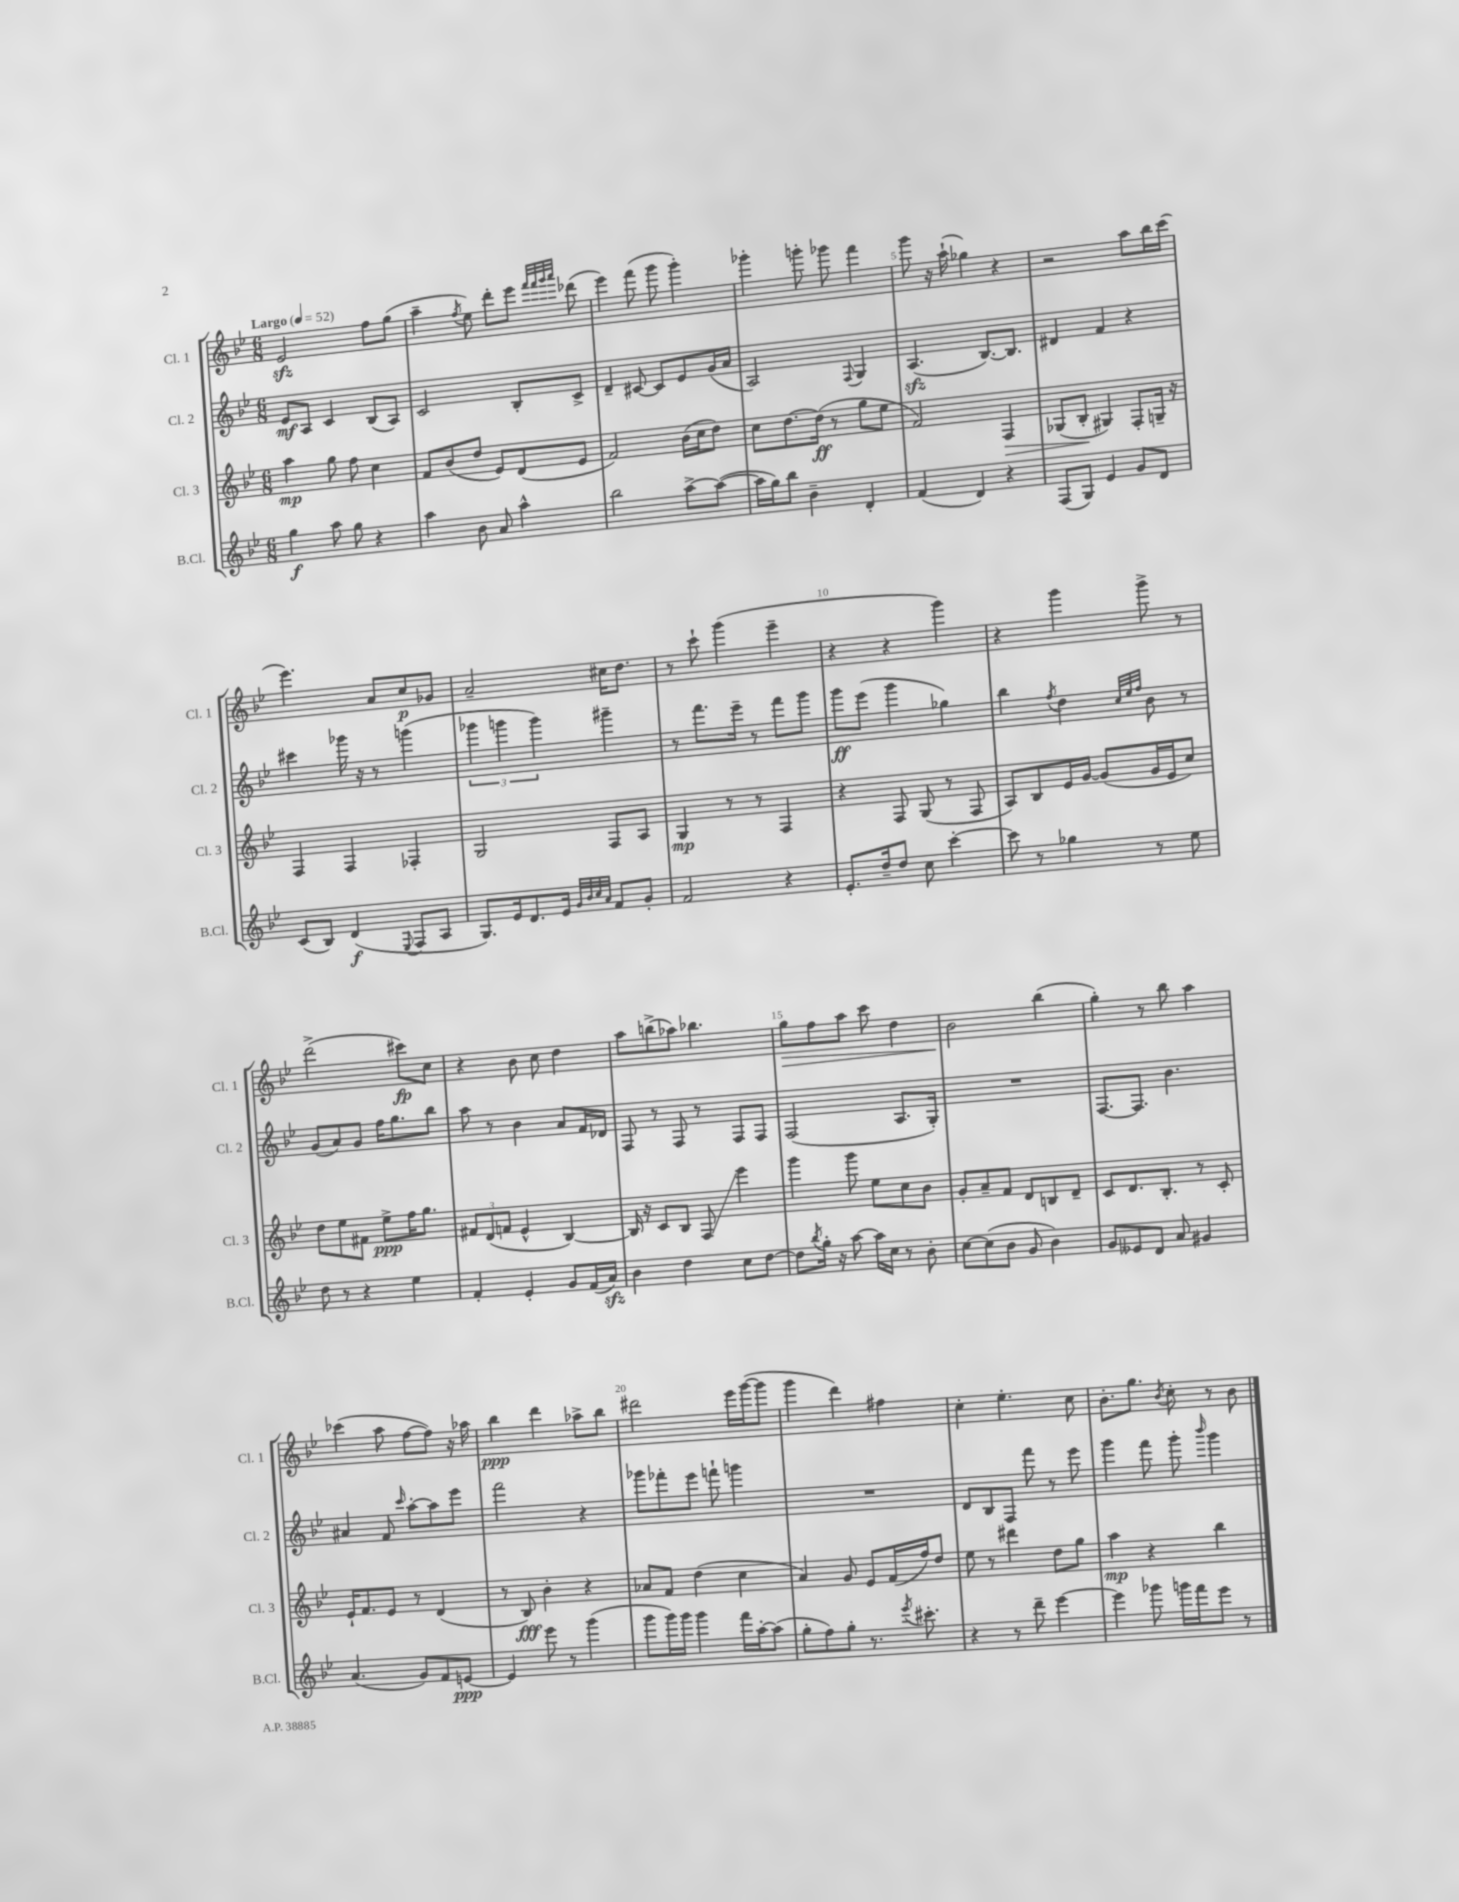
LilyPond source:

<<
\new StaffGroup <<
\new Staff = "s0" \with { instrumentName = "Cl. 1" shortInstrumentName = "Cl. 1" } {
    \clef treble \key bes \major \numericTimeSignature \time 6/8 \tempo "Largo" 4 = 52
    ees'2\sfz f''8 g''8( |
    a''4-- \acciaccatura { f''8 } ees''8) d'''8-. ees'''8 \grace { f'''32 f'''32 g'''32 a'''32 } des'''8( |
    ees'''4) f'''8( g'''8 g'''4-.) |
    ges'''4-. g'''8-. ges'''8 f'''4 |
    g'''8 r16 a''16-!( ges''4) r4 |
    r2 a''8 bes''16 c'''16( |
    ees'''4.) a'8 c''8\p ges'8 |
    a'2-- cis''16 d''8. |
    r8 c'''8-! g'''4( ees'''4-- |
    r4 r4 g'''4) |
    r4 g'''4 g'''8-> r8 |
    d'''2->( cis'''8\fp) c''8 |
    r4 bes'8 c''8 d''4 |
    a''8 b''8->( aes''8) bes''4. |
    g''8\> f''8 a''8 c'''8 d''4 |
    bes'2\! bes''4( |
    g''4-.) r8 bes''8 a''4 |
    ces'''4( a''8 f''8~ f''8) r16 aes''16 |
    bes''4\ppp d'''4 aes''8-> bes''8 |
    dis'''2 ees'''16 g'''16~( g'''8 |
    g'''4 d'''4) fis''4 |
    c''4-. ees''4.-. c''8 |
    bes'8.-. g''8. \acciaccatura { bes'8 } c''8-. r8 bes'8 \bar "|." |
}
\new Staff = "s1" \with { instrumentName = "Cl. 2" shortInstrumentName = "Cl. 2" } {
    \clef treble \key bes \major \numericTimeSignature \time 6/8
    ees'8\mf a8 c'4 bes8( a8) |
    c'2 bes8-. c'8-> |
    d'4-- cis'8~ cis'8 ees'8 g'16( a'16 |
    a2) \appoggiatura { f8 } g4 |
    a4.\sfz( bes8.~) bes8. |
    dis'4 f'4 r4 |
    cis'''4 ges'''16 r16 r8 g'''4( |
    \tuplet 3/2 { ges'''4 g'''4 g'''4) } gis'''4-- |
    r8 f'''8. ees'''16-- r8 f'''8 g'''8 |
    g'''8\ff ees'''8( g'''4 ges''4) |
    bes''4 \acciaccatura { f''8 } d''4 \grace { c''32 ees''32 f''32 } bes'8 r8 |
    g'8( a'8) g'8 f''16 g''8. bes''8 |
    a''8 r8 bes'4 a'8 f'16 des'16 |
    f8 r8 f8 r8 f8 f8 |
    f2( a8. g16-.) |
    R2. |
    f8.~ f8. bes'4. |
    ais'4 f'8 \grace { c'''16 } a''8~-. a''8 ees'''8 |
    f'''2 r4 |
    ges'''8 fes'''8-. ees'''8 f'''8-! g'''4 |
    R2. |
    d'8 bes8 f8 f'''8 r8 ees'''8 |
    g'''4 f'''8 g'''8-. \grace { bes'''16 } g'''4 \bar "|." |
}
\new Staff = "s2" \with { instrumentName = "Cl. 3" shortInstrumentName = "Cl. 3" } {
    \clef treble \key bes \major \numericTimeSignature \time 6/8
    a''4\mp g''8 f''8 c''4 |
    f'8 bes'8( d''8 ees'8) d'8( ees'8 |
    f'2) bes'16( c''16 d''8) |
    c''8 d''8.~ d''16\ff( r8 g''8 ees''8 |
    f'2) f4\> |
    ges8( bes8-.\! gis4) f8-. g16-- r16 |
    f4 f4 fes4-. |
    g2 f8 a8 |
    g4\mp r8 r8 f4 |
    r4 f8 g8( r8 f8 |
    a8) bes8 ees'16 g'16~ g'8( g'16 ees'16 c''8) |
    d''8 ees''8 fis'8 ees''8->\ppp f''16 g''8. |
    \tuplet 3/2 { fis'8 d'8( f'8 } ees'4-^ bes4~) |
    bes16 r16 c'8 bes8 f8\glissando ees'''4 |
    g'''4 g'''8 ees''8 c''8 bes'8 |
    g'8-. a'8-- f'8 d'8 b8 d'8-- |
    c'8 d'8. bes8.-. r8 c'8-. |
    ees'16-! f'8. ees'8 r8 d'4( |
    r8 bes8\fff) bes'4-. r4 |
    aes'8 f'8 d''4( c''4 |
    a'4) g'8 ees'8 f'16( f''16) d''8 |
    ees''8 r8 dis'''4 d''8 g''8 |
    a''4\mp r4 bes''4 \bar "|." |
}
\new Staff = "s3" \with { instrumentName = "B.Cl." shortInstrumentName = "B.Cl." } {
    \clef treble \key bes \major \numericTimeSignature \time 6/8
    g''4\f a''8 g''8 r4 |
    a''4 bes'8 a'8 a''4-^ |
    bes''2 a''8~-> a''8~( |
    a''16 g''16) bes''8 bes'4-- d'4-. |
    f'4( d'4) r4 |
    f8( g8) ees'4 g'8 d'8 |
    c'8( bes8) d'4\f( \appoggiatura { ees8 } f8 a8 |
    g8.) ees'16 d'8. ees'16 \grace { g'32 bes'32 c''32 a'32 } f'8 g'8-. |
    f'2 r4 |
    ees'8.-. d''16-- d''8 c''8 c'''4~-. |
    c'''8 r8 ges''4 r8 ees''8 |
    d''8 r8 r4 ees''4 |
    f'4-. ees'4-. g'8 f'16( a'16\sfz) |
    bes'4 d''4 c''8 d''8~ |
    d''8 \acciaccatura { bes''8 } g''16-. r16 a''8~ a''16 c''16 r8 bes'8-. |
    c''8~ c''8( bes'8 g'8 bes'4) |
    g'8 eeses'8 d'8 a'8 gis'4 |
    a'4.( g'8) f'8 e'8~\ppp |
    e'4 ees'''8 r8 g'''4( |
    g'''8 g'''16) g'''16 g'''4 f'''16 a''16~-. a''8( |
    g''8-. f''8) g''8-. r8. \acciaccatura { ees'''8 } cis'''8.-. |
    r4 r8 d'''8-- ees'''4~ |
    ees'''4 ges'''8 g'''16 f'''16 ees'''8 r8 \bar "|." |
}
>>
>>
\layout { \context { \Score \override BarNumber.break-visibility = ##(#f #t #t) barNumberVisibility = #(every-nth-bar-number-visible 5) } }
